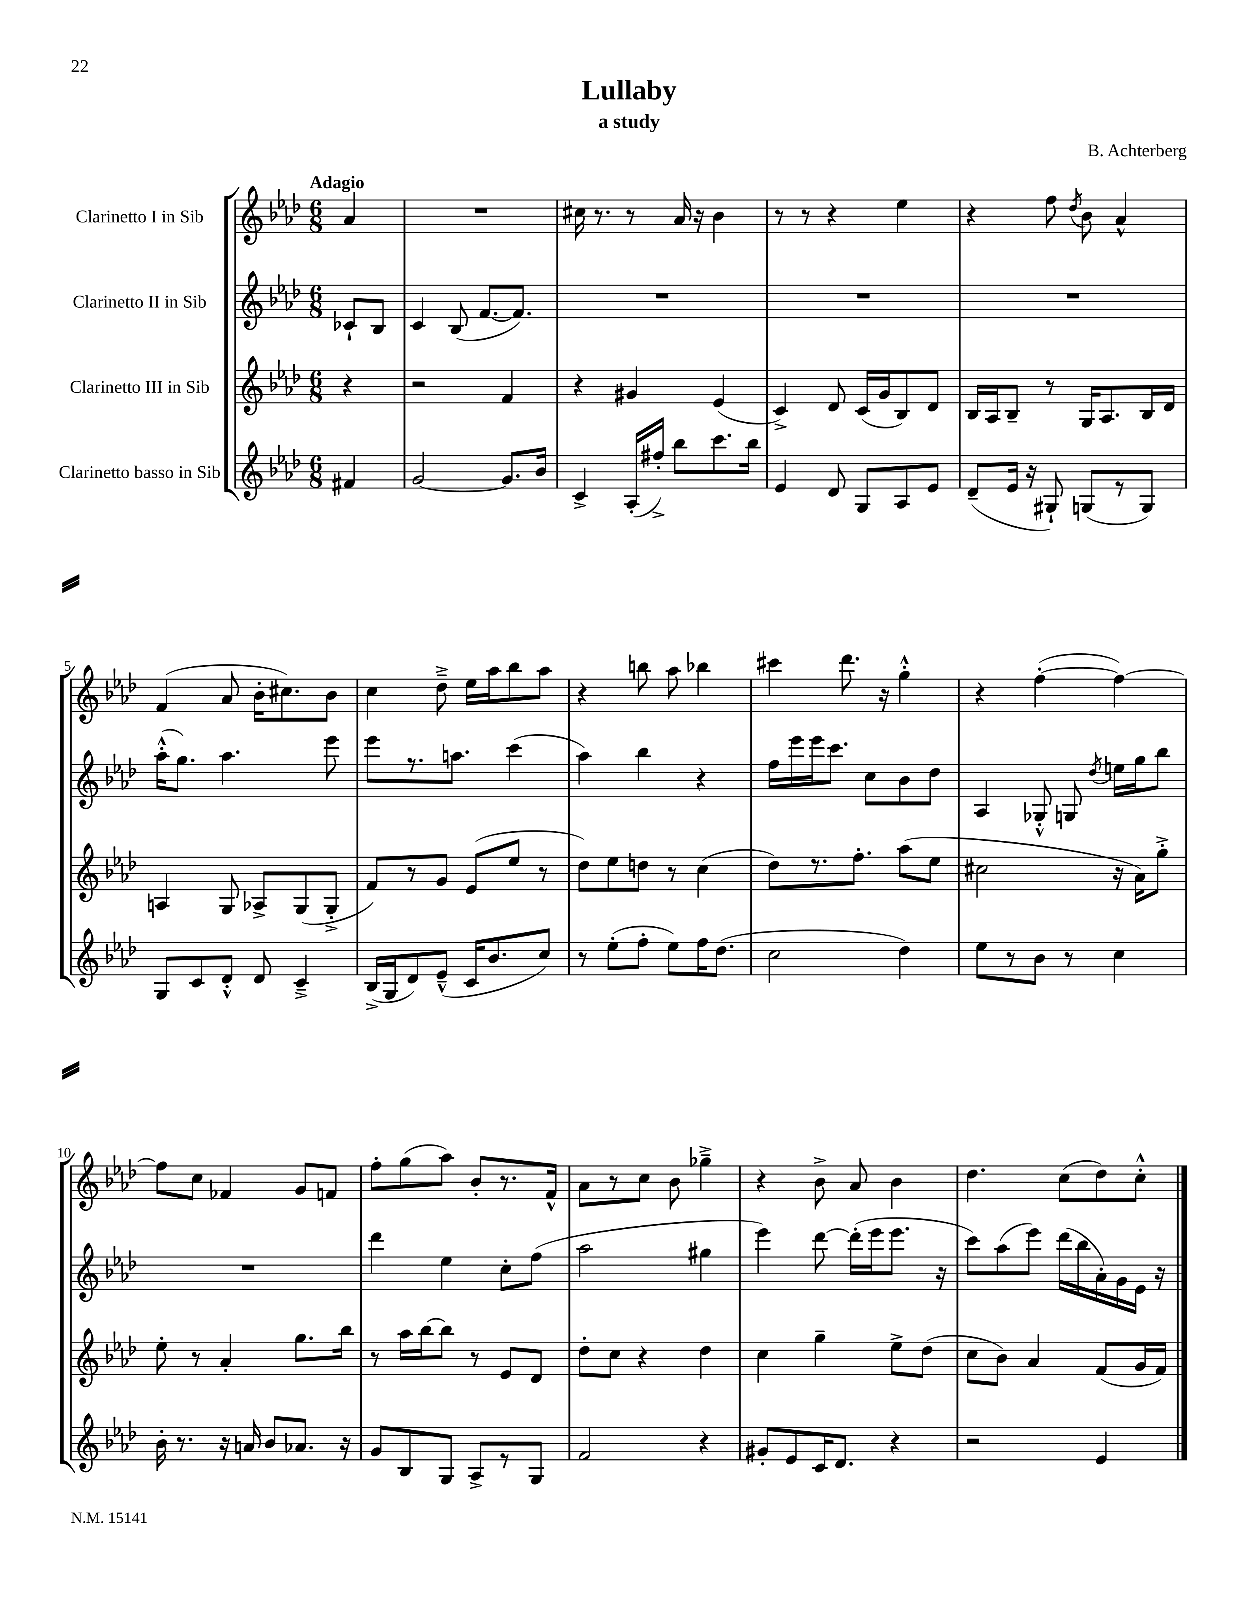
\header { title = "Lullaby" composer = "B. Achterberg" subtitle = "a study" }
<<
\new StaffGroup <<
\new Staff = "s0" \with { instrumentName = "Clarinetto I in Sib" } {
    \clef treble \key aes \major \numericTimeSignature \time 6/8 \partial 4 \tempo "Adagio"
    \autoBeamOff aes'4 |
    R2. |
    cis''16 r8. r8 aes'16 r16 bes'4 |
    r8 r8 r4 ees''4 |
    r4 f''8 \acciaccatura { des''8 } bes'8 aes'4-^ |
    f'4( aes'8 bes'16[-. cis''8.) bes'8] |
    c''4 des''8---> ees''16[ aes''16 bes''8 aes''8] |
    r4 b''8 aes''8 bes''4 |
    cis'''4 des'''8. r16 g''4-.-^ |
    r4 f''4~-.( f''4~) |
    f''8[ c''8] fes'4 g'8[ f'8] |
    f''8[-. g''8( aes''8]) bes'8[-. r8. f'16]-^ |
    aes'8[ r8 c''8] bes'8 ges''4---> |
    r4 bes'8-> aes'8 bes'4 |
    des''4. c''8[( des''8) c''8]-.-^ \bar "|." |
}
\new Staff = "s1" \with { instrumentName = "Clarinetto II in Sib" } {
    \clef treble \key aes \major \numericTimeSignature \time 6/8 \partial 4
    \autoBeamOff ces'8[-! bes8] |
    c'4 bes8( f'8.[~ f'8.]) |
    R2. |
    R2. |
    R2. |
    aes''16[-.-^( g''8.]) aes''4. ees'''8 |
    ees'''8[ r8. a''8.] c'''4( |
    aes''4) bes''4 r4 |
    f''16[ ees'''16 ees'''16 c'''8.] c''8[ bes'8 des''8] |
    aes4 ges8-.-^ g8 \acciaccatura { des''8 } e''16[ g''16 bes''8] |
    R2. |
    des'''4 ees''4 c''8[-. f''8]( |
    aes''2 gis''4 |
    ees'''4) des'''8~ des'''16[-.( ees'''16 ees'''8.] r16 |
    c'''8[) aes''8( ees'''8]) des'''16[( bes''16 aes'16-.) g'16 ees'16] r16 \bar "|." |
}
\new Staff = "s2" \with { instrumentName = "Clarinetto III in Sib" } {
    \clef treble \key aes \major \numericTimeSignature \time 6/8 \partial 4
    \autoBeamOff r4 |
    r2 f'4 |
    r4 gis'4 ees'4( |
    c'4->) des'8 c'16[( g'16 bes8) des'8] |
    bes16[ aes16 bes8]-- r8 g16[ aes8. bes16 des'16] |
    a4 g8 aes8[-> g8( g8]-.-> |
    f'8[) r8 g'8] ees'8[( ees''8] r8 |
    des''8[) ees''8 d''8] r8 c''4( |
    des''8[) r8. f''8.]-. aes''8[( ees''8] |
    cis''2 r16 aes'16[) g''8]-.-> |
    ees''8-. r8 aes'4-. g''8.[ bes''16] |
    r8 aes''16[ bes''16~ bes''8] r8 ees'8[ des'8] |
    des''8[-. c''8] r4 des''4 |
    c''4 g''4-- ees''8[-> des''8]( |
    c''8[ bes'8]) aes'4 f'8[( g'16 f'16]) \bar "|." |
}
\new Staff = "s3" \with { instrumentName = "Clarinetto basso in Sib" } {
    \clef treble \key aes \major \numericTimeSignature \time 6/8 \partial 4
    \autoBeamOff fis'4 |
    g'2~ g'8.[ bes'16] |
    c'4-> aes16[-.( fis''16]-.->) bes''8[ c'''8. bes''16] |
    ees'4 des'8 g8[ aes8 ees'8] |
    des'8[--( ees'16] r16 gis8-!) g8[( r8 g8]) |
    g8[ c'8 des'8]-.-^ des'8 c'4---> |
    bes16[->( g16 des'8) ees'8]---^( c'16[ bes'8. c''8]) |
    r8 ees''8[-.( f''8]-. ees''8[) f''16 des''8.]( |
    c''2 des''4) |
    ees''8[ r8 bes'8] r8 c''4 |
    bes'16-. r8. r16 a'16 bes'8[ aes'8.] r16 |
    g'8[ bes8 g8] aes8[-> r8 g8] |
    f'2 r4 |
    gis'8[-. ees'8 c'16 des'8.] r4 |
    r2 ees'4 \bar "|." |
}
>>
>>
